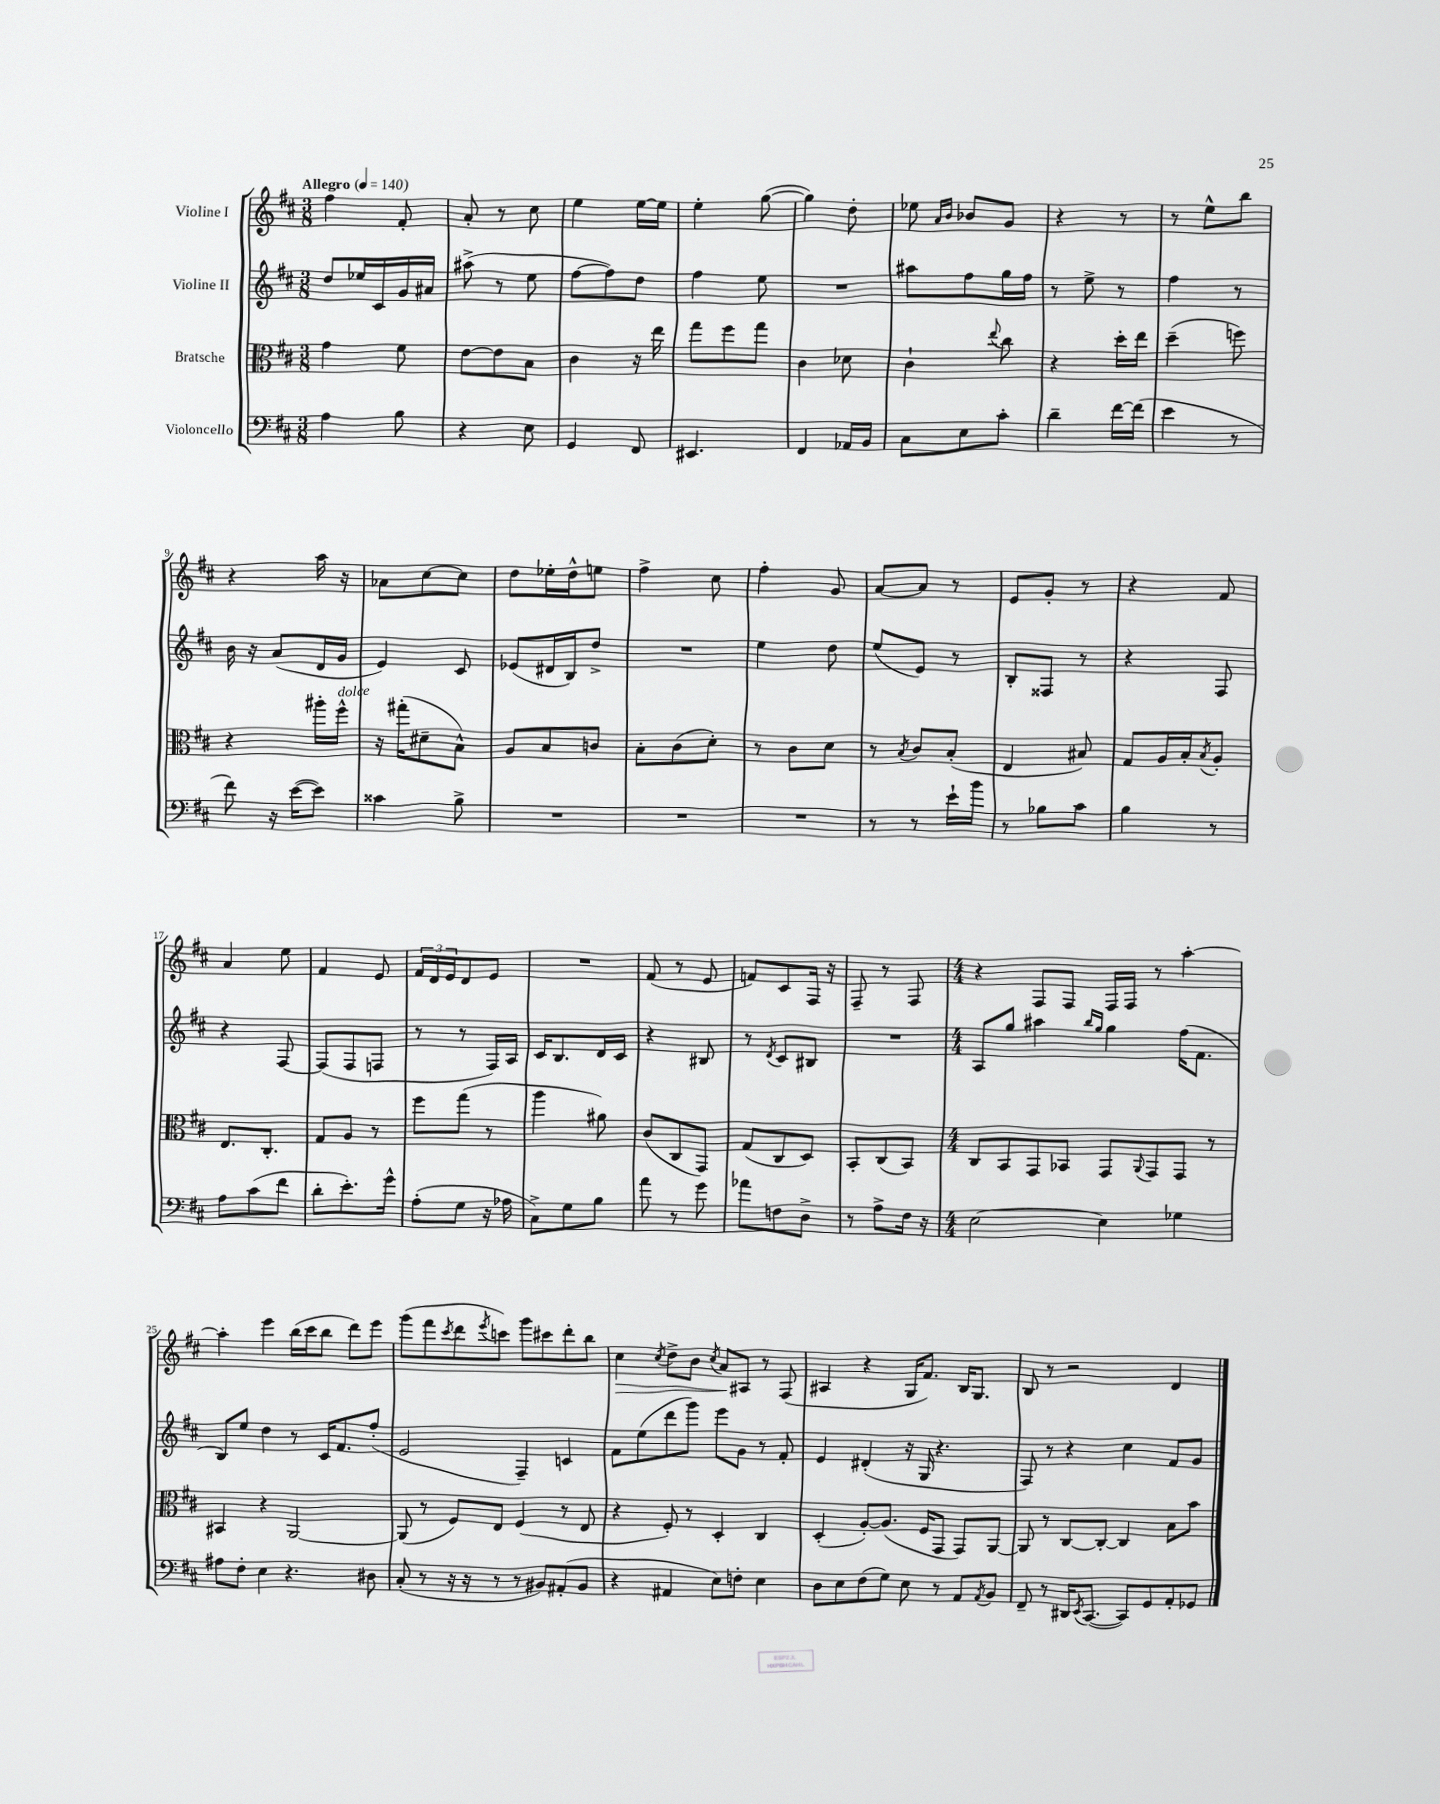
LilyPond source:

<<
\new StaffGroup <<
\new Staff = "s0" \with { instrumentName = "Violine I" } {
    \clef treble \key d \major \numericTimeSignature \time 3/8 \tempo "Allegro" 4 = 140
    fis''4 fis'8-. |
    a'8-. r8 cis''8 |
    e''4 e''16~ e''16 |
    e''4-. g''8~( |
    g''4) d''8-. |
    ees''8 \grace { a'16 b'16 } bes'8 g'8 |
    r4 r8 |
    r8 e''8-^ b''8 |
    r4 a''16 r16 |
    aes'8 cis''8~ cis''8 |
    d''8 ees''16-. d''16-^ e''8 |
    fis''4-> cis''8 |
    fis''4-. g'8 |
    a'8~ a'8 r8 |
    e'8 g'8-. r8 |
    r4 fis'8 |
    a'4 e''8 |
    fis'4 e'8 |
    \tuplet 3/2 { fis'16 d'16 e'16 } d'8 e'8 |
    R4. |
    fis'8( r8 e'8 |
    f'8) cis'8 fis16 r16 |
    fis8-- r8 fis8 |
    \numericTimeSignature \time 4/4 r4 fis8 fis8 fis16 fis16 r8 a''4~-. |
    a''4-. e'''4 b''16( cis'''16 b''8 d'''8) e'''8 |
    g'''8( fis'''8 \acciaccatura { cis'''8 } d'''8 \acciaccatura { e'''8 } c'''8) g'''8 cis'''8 d'''8-. b''8 |
    cis''4\> \acciaccatura { cis''8 } d''8-> b'8 \acciaccatura { cis''8 } a'8\! ais8 r8 fis8( |
    ais4 r4 g16 fis'8.) b16 g8. |
    b8 r8 r2 d'4 \bar "|." |
}
\new Staff = "s1" \with { instrumentName = "Violine II" } {
    \clef treble \key d \major \numericTimeSignature \time 3/8
    d''8 ees''16 cis'16 g'16 ais'16 |
    ais''8->( r8 e''8 |
    fis''8~ fis''8) d''8 |
    fis''4 e''8 |
    R4. |
    ais''8 fis''8 g''16 fis''16 |
    r8 e''8-> r8 |
    fis''4 r8 |
    b'16 r16 a'8( d'16 g'16 |
    e'4) cis'8 |
    ees'8( dis'16 b16) d''8-> |
    R4. |
    e''4 d''8 |
    e''8( e'8) r8 |
    b8-. fisis8 r8 |
    r4 fis8 |
    r4 fis8~ |
    fis8( fis8 f8 |
    r8 r8 fis16) a16 |
    cis'16 b8. d'16 cis'16 |
    r4 bis8 |
    r8 \acciaccatura { d'8 } cis'8 bis8 |
    R4. |
    \numericTimeSignature \time 4/4 a8 g''8 ais''4 \grace { b''16 g''16 } g''4 fis''16( fis'8. |
    b8) e''8 d''4 r8 cis'16 fis'8. fis''8-.( |
    e'2 fis4--) c'4 |
    fis'8 e''8( d'''8 g'''8) e'''8 g'8 r8 fis'8-. |
    e'4 dis'4-.( r16 g16 r4. |
    fis8) r8 r4 cis''4 fis'8 g'8 \bar "|." |
}
\new Staff = "s2" \with { instrumentName = "Bratsche" } {
    \clef alto \key d \major \numericTimeSignature \time 3/8
    g'4 fis'8 |
    e'8~ e'8 b8 |
    cis'4 r16 e''16 |
    g''8 fis''8 g''8 |
    cis'4 des'8 |
    cis'4-! \appoggiatura { e''8 } cis''8 |
    r4 d''16-. e''16 |
    d''4--( f''8) |
    r4 ais''16-. fis''16-^^\markup { \italic "dolce" } |
    r16 gis''16-.( dis'8-- b8-^) |
    a8 b8 c'8 |
    b8-. cis'8( d'8-.) |
    r8 cis'8 d'8 |
    r8 \acciaccatura { b8 } cis'8 b8-.( |
    e4 bis8) |
    g8 a16 b16-. \acciaccatura { b8 } a8-. |
    e8. cis8.-. |
    g8 a8 r8 |
    fis''8 g''8( r8 |
    a''4 ais'8) |
    cis'8( cis8 g,8) |
    g8( cis8 d8) |
    b,8-. cis8( b,8) |
    \numericTimeSignature \time 4/4 cis8 b,8 g,8 bes,8 g,8 \appoggiatura { a,8 } g,8 g,8 r8 |
    bis,4 r4 a,2~ |
    a,8( r8 fis8) e8 fis4( r8 e8 |
    r4 fis8-.) r8 d4-. cis4 |
    d4-.( a8~-.) a8.( fis16 g,8 g,8) a,8~ |
    a,8 r8 cis8~ cis8~-. cis4 b8 b'8 \bar "|." |
}
\new Staff = "s3" \with { instrumentName = "Violoncello" } {
    \clef bass \key d \major \numericTimeSignature \time 3/8
    a4 b8 |
    r4 e8 |
    g,4 fis,8 |
    eis,4. |
    fis,4 aes,16 b,16 |
    cis8 e8 cis'8-. |
    d'4-- fis'16~ fis'16( |
    e'4 r8 |
    fis'8) r16 e'16~( e'8) |
    cisis'4 b8-> |
    R4. |
    R4. |
    R4. |
    r8 r8 e'16-! b'16 |
    r8 bes8 cis'8 |
    b4 r8 |
    a8 cis'8( fis'8 |
    d'8-. e'8.-.) g'16-^ |
    a8-.( g8 r16 aes16 |
    cis8->) g8 b8 |
    a'8 r8 g'8 |
    aes'8 f8 d8-> |
    r8 a8-> fis16 r16 |
    \numericTimeSignature \time 4/4 e2~ e4 ges4 |
    ais8 fis8-. e4 r4. dis8 |
    cis8-.( r8 r16 r16 r8 r8 bis,8) ais,8-.( bis,8 |
    r4 ais,4 e8) f8-. e4 |
    d8 e8 fis8( g8) e8 r8 a,8 \acciaccatura { a,8 } b,8 |
    fis,8-- r8 dis,16 \acciaccatura { e,8 } cis,8.~( cis,8) g,8 a,8-. ges,8 \bar "|." |
}
>>
>>
